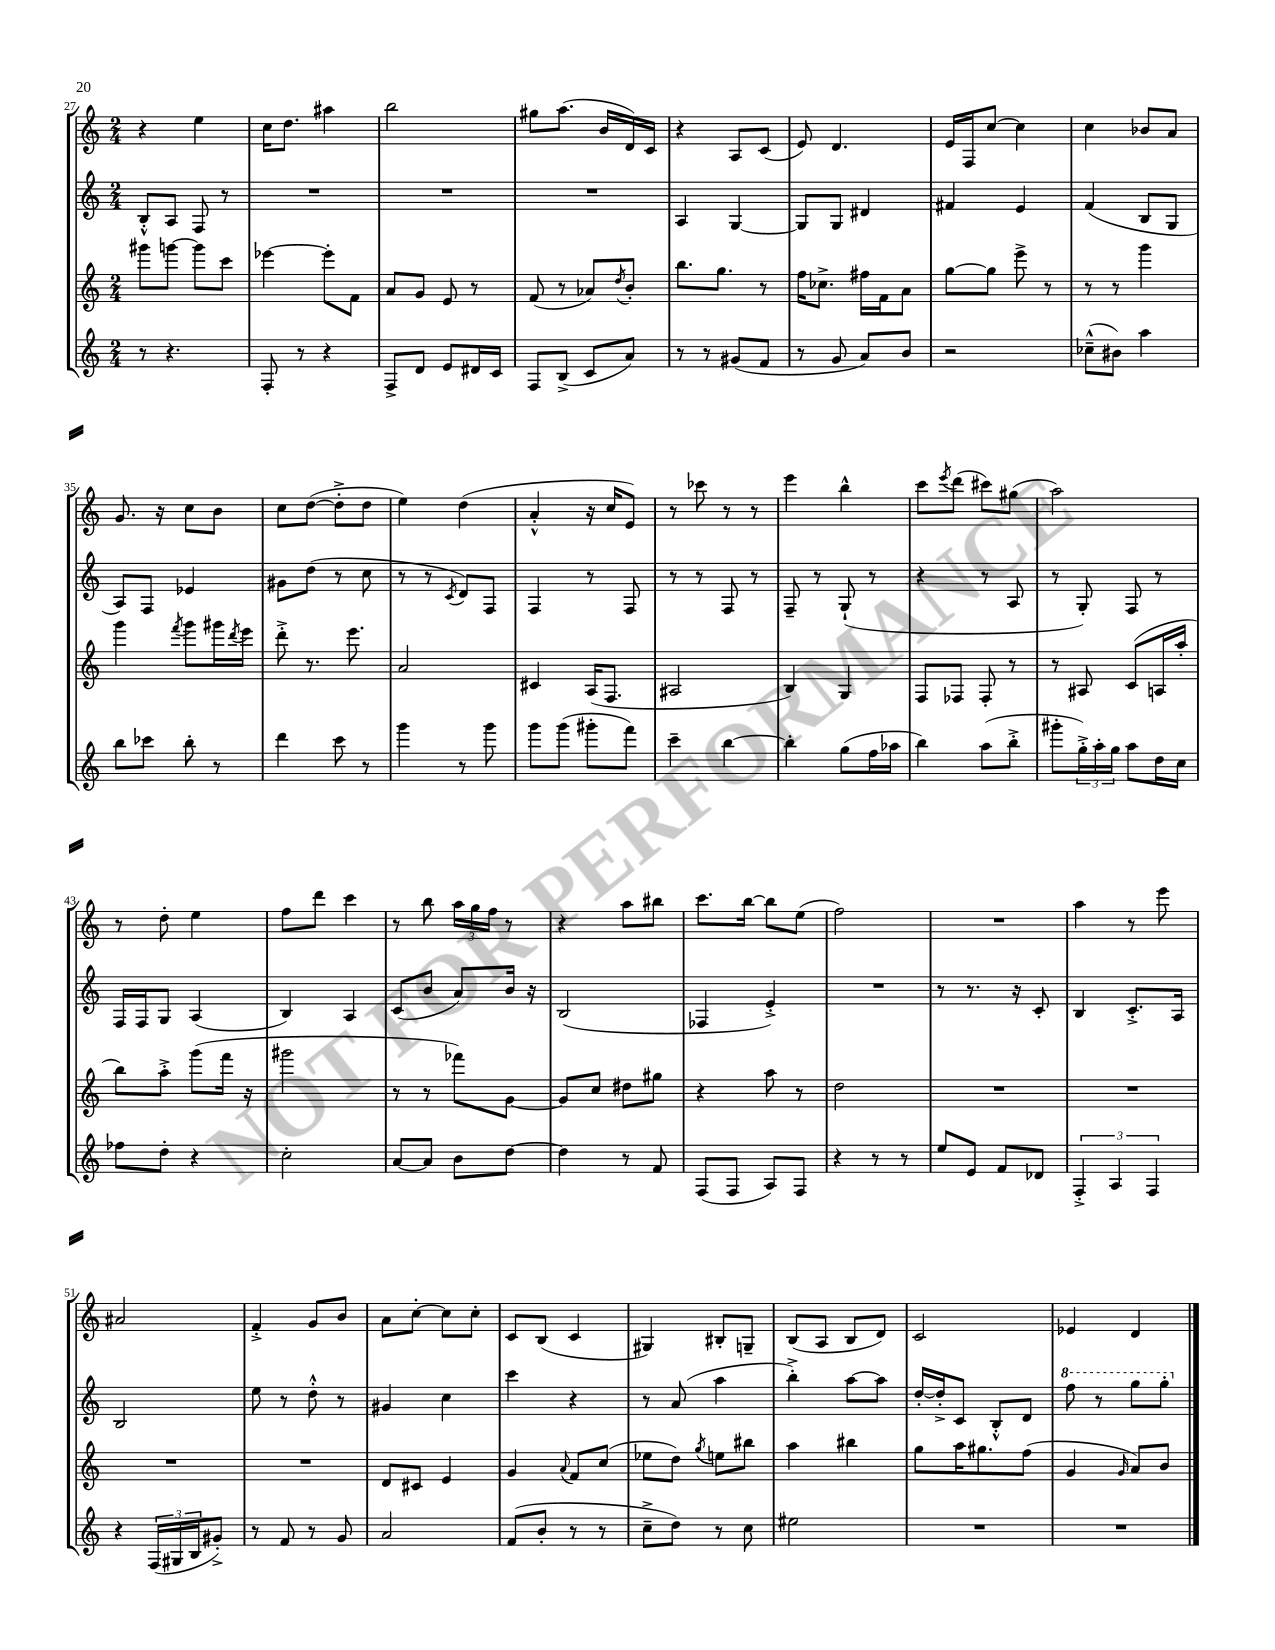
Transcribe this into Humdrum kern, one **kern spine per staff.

**kern	**kern	**kern	**kern
*part4	*part3	*part2	*part1
*staff4	*staff3	*staff2	*staff1
*clefG2	*clefG2	*clefG2	*clefG2
*k[]	*k[]	*k[]	*k[]
*M2/4	*M2/4	*M2/4	*M2/4
=27	=27	=27	=27
8r	8ggg#X\L	8B'^^/L	4r
4.r	[8gggn\J	8A/J	.
.	8ggg\L]	8F/	4ee\
.	8ccc\J	8r	.
=28	=28	=28	=28
8F'/	[4eee-X\	2r	16cc\KL
.	.	.	8.dd\J
8r	.	.	.
4r	8eee-'\L]	.	4aa#X\
.	8f\J	.	.
=29	=29	=29	=29
8F^/L	8a/L	2r	2bb\
8d/J	8g/J	.	.
8e/L	8e/	.	.
16d#X/L	8r	.	.
16c/JJ	.	.	.
=30	=30	=30	=30
8F/L	(8f/	2r	8gg#X\L
(8B^/J	8r	.	(8.aa\J
8c/L	8a-X/L)	.	.
.	.	.	16b/LL
.	8qdd/	.	.
8a/J)	8b'/J	.	16d/)
.	.	.	16c/JJ
=31	=31	=31	=31
8r	8.bb\L	4A/	4r
8r	.	.	.
.	8.gg\J	.	.
(8g#X/L	.	[4G/	8A/L
8f/J	8r	.	(8c/J
=32	=32	=32	=32
8r	16ff\KL	8G/L]	8e/)
.	8.cc-X^\J	.	.
8g/	.	8G/J	4.d/
8a/L)	16ff#X\LL	4d#X/	.
.	16f\J	.	.
8b/J	8a\J	.	.
=33	=33	=33	=33
2r	[8gg\L	4f#X/	16e/LL
.	.	.	16F/J
.	8gg\J]	.	[8cc/J
.	8eee^\	4e/	4cc\]
.	8r	.	.
=34	=34	=34	=34
(8cc-X~^^\L	8r	(4f/	4cc\
8b#X\J)	8r	.	.
4aa\	4ggg\	8B/L	8b-X/L
.	.	8G/J	8a/J
!!LO:LB:g=z
=35	=35	=35	=35
8bb\L	4ggg\	8A/L)	8.g/
8ccc-X\J	.	8F/J	.
.	.	.	16r
.	8qfff/	.	.
8bb'\	8ggg\L	4e-X/	8cc\L
8r	16ggg#X\L	.	8b\J
.	8qddd/	.	.
.	16eee\JJ	.	.
=36	=36	=36	=36
4ddd\	8ddd'^\	8g#X\L	8cc\L
.	8.r	(8dd\J	([8dd\J
8ccc\	.	8r	8dd'^\L]
.	8.eee\	.	.
8r	.	8cc\	8dd\J
=37	=37	=37	=37
4ggg\	2a/	8r	4ee\)
.	.	8r	.
.	.	8qc/	.
8r	.	8d/L)	(4dd\
8ggg\	.	8F/J	.
=38	=38	=38	=38
8ggg\L	4c#X/	4F/	4a'^^/
(8ggg\J	.	.	.
8ggg#X'\L	(16A/KL	8r	16r
.	8.F/J	.	16cc/KL
8fff\J)	.	8F/	8e/J)
=39	=39	=39	=39
4ccc~\	2A#X/	8r	8r
.	.	8r	8ccc-X\
[4bb\	.	8F/	8r
.	.	8r	8r
=40	=40	=40	=40
4bb'\]	4B/)	8F~/	4eee\
.	.	8r	.
(8gg\L	4G/	(8G`/	4bb^^\
16ff\L	.	8r	.
16aa-X\JJ	.	.	.
=41	=41	=41	=41
4bb\)	8F/L	4r	8ccc\L
.	.	.	8qeee/
.	8F-X/J	.	(8ddd\J
(8aa\L	8F-'/	8r	8ccc#X\L)
8bb'^\J	8r	8A/	(8gg#X\J
=42	=42	=42	=42
8ggg#X'\L	8r	8r	2aa\)
24gg'^\L)	8A#X/	8G'/)	.
24aa'\	.	.	.
24gg\JJ	.	.	.
8aa\L	(8c/L	8F/	.
16dd\L	16An/L	8r	.
16cc\JJ	16aa'/JJ	.	.
!!LO:LB:g=z
=43	=43	=43	=43
8ff-X\L	8bb\L)	16F/LL	8r
.	.	16F/J	.
8dd'\J	8aa'^\J	8G/J	8dd'\
4r	(8ggg\L	(4A/	4ee\
.	16fff\Jk	.	.
.	16r	.	.
=44	=44	=44	=44
2cc'\	2ggg#X\	4B/)	8ff\L
.	.	.	8ddd\J
.	.	4A/	4ccc\
=45	=45	=45	=45
[8a/L	8r	(8c/L	8r
8a/J]	8r	8b/J	8bb\
8b\L	8fff-X\L)	8a/L)	24aa\LL
.	.	.	24gg\
.	.	.	24ff\JJ
[8dd\J	[8g\J	16b/Jk	8r
.	.	16r	.
=46	=46	=46	=46
4dd\]	8g/L]	(2B/	4r
.	8cc/J	.	.
8r	8dd#X\L	.	8aa\L
8f/	8gg#X\J	.	8bb#X\J
=47	=47	=47	=47
(8F/L	4r	4F-X/	8.ccc\L
8F/J	.	.	.
.	.	.	[16bb\Jk
8A/L)	8aa\	4e'^/)	8bb\L]
8F/J	8r	.	(8ee\J
=48	=48	=48	=48
4r	2dd\	2r	2ff\)
8r	.	.	.
8r	.	.	.
=49	=49	=49	=49
8ee/L	2r	8r	2r
8e/J	.	8.r	.
8f/L	.	.	.
.	.	16r	.
8d-X/J	.	8c'/	.
=50	=50	=50	=50
6F'^/	2r	4B/	4aa\
6A/	.	.	.
.	.	8.c'^/L	8r
6F/	.	.	.
.	.	.	8eee\
.	.	16A/Jk	.
!!LO:LB:g=z
=51	=51	=51	=51
4r	2r	2B/	2a#X/
(24F/LL	.	.	.
24G#X/	.	.	.
24B/J	.	.	.
8g#X'^/J)	.	.	.
=52	=52	=52	=52
8r	2r	8ee\	4f'^/
8f/	.	8r	.
8r	.	8dd'^^\	8g/L
8g/	.	8r	8b/J
=53	=53	=53	=53
2a/	8d/L	4g#X/	8a\L
.	8c#X/J	.	[8cc'\J
.	4e/	4cc\	8cc\L]
.	.	.	8cc'\J
=54	=54	=54	=54
(8f/L	4g/	4ccc\	8c/L
8b'/J	.	.	(8B/J
.	8qqa/	.	.
8r	8f/L	4r	4c/
8r	(8cc/J	.	.
=55	=55	=55	=55
8cc~^\L	8ee-X\L	8r	4G#X/)
8dd\J)	8dd\J)	(8a/	.
.	8qgg/	.	.
8r	8een\L	4aa\	8B#X'/L
8cc\	8bb#X\J	.	8Gn~/J
=56	=56	=56	=56
2ee#X\	4aa\	4bb'^\)	(8B/L
.	.	.	8A/J
.	4bb#X\	[8aa\L	8B/L
.	.	8aa\J]	8d/J)
=57	=57	=57	=57
2r	8gg\L	[16dd'/LL	2c/
.	.	16dd'^/J]	.
.	16aa\K	8c/J	.
.	8.gg#X\	.	.
.	.	8B'^^/L	.
.	(8ff\J	8d/J	.
=58	=58	=58	=58
*	*	*8va	*
2r	4g/	8fff\	4e-X/
.	.	8r	.
.	16qqg/	.	.
.	8a/L)	8ggg\L	4d/
.	8b/J	8ggg'\J	.
*	*	*X8va	*
==	==	==	==
*-	*-	*-	*-
